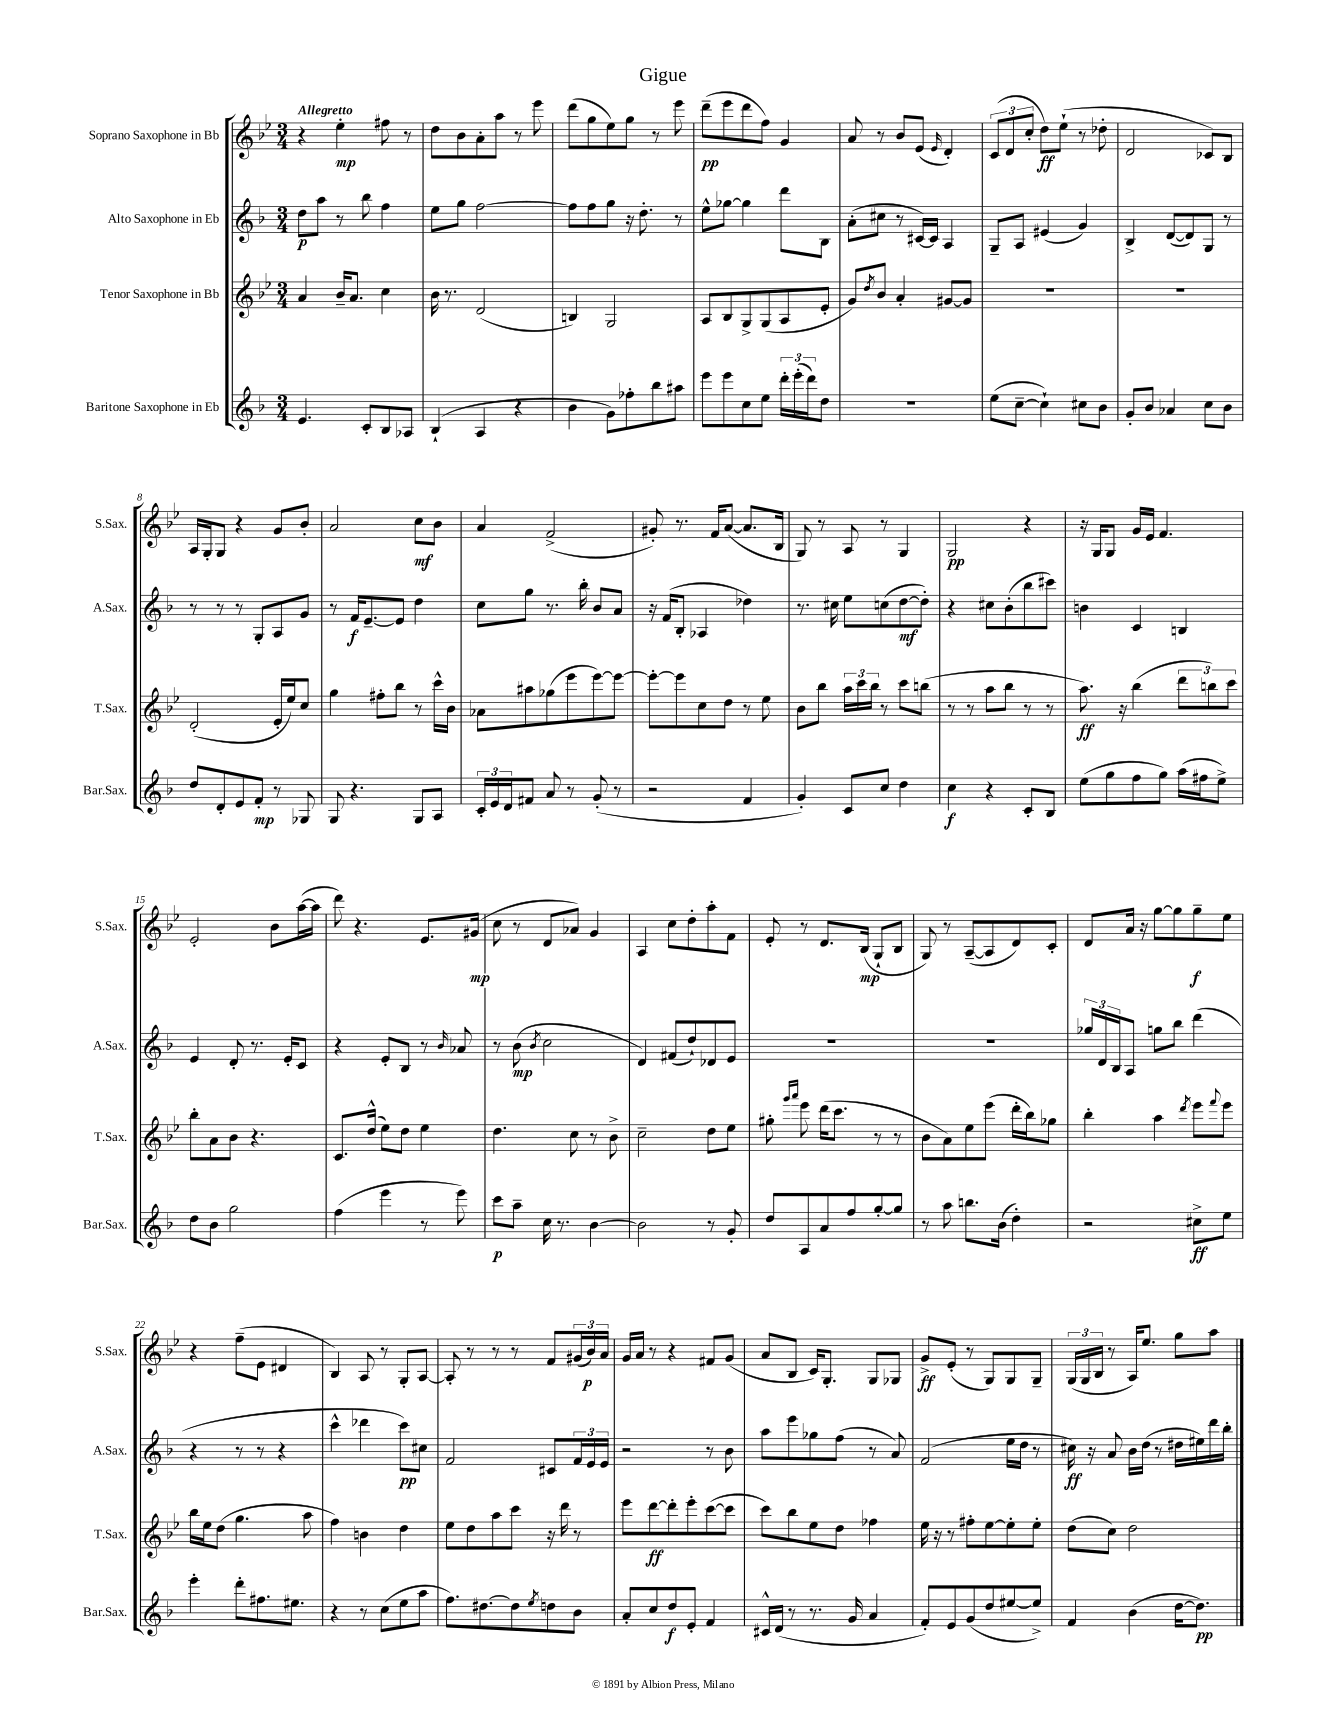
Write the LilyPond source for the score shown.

\header { title = "Gigue" }
<<
\new StaffGroup <<
\new Staff = "s0" \with { instrumentName = "Soprano Saxophone in Bb" shortInstrumentName = "S.Sax." } {
    \clef treble \key bes \major \numericTimeSignature \time 3/4 \tempo "Allegretto"
    r4 ees''4-.\mp fis''8 r8 |
    d''8 bes'8 a'8-. a''8 r8 ees'''8 |
    d'''8( g''8 ees''8) g''8 r8 ees'''8 |
    d'''8--\pp( ees'''8 d'''8 f''8) g'4 |
    a'8 r8 bes'8 ees'8( \grace { ees'16 } d'4-.) |
    \tuplet 3/2 { c'8( d'8 c''8-. } d''8\ff) ees''8-!( r8 des''8-. |
    d'2 ces'8) bes8 |
    a16 g16-. g8 r4 g'8 bes'8-. |
    a'2 c''8\mf bes'8 |
    a'4 f'2->( |
    gis'8-.) r8. f'16 a'8~( a'8. bes16 |
    g8) r8 a8 r8 g4 |
    g2\pp r4 |
    r16 g16 g8 g'16 ees'16 f'4. |
    ees'2-. bes'8 a''16~( a''16 |
    d'''8) r4. ees'8. gis'16\mp( |
    c''8 r8 d'8 aes'8) g'4 |
    a4 c''8 d''8-. a''8-. f'8 |
    ees'8-. r8 d'8. bes16\mp( g8-! bes8 |
    g8) r8 a8~--( a8 d'8) c'8-. |
    d'8 a'16 r16 g''8~ g''8 g''8--\f ees''8 |
    r4 f''8--( ees'8 dis'4 |
    bes4) a8 r8 g8-. a8~ |
    a8-. r8 r8 r8 f'8 \tuplet 3/2 { gis'16( bes'16\p) a'16 } |
    g'16 a'16 r8 r4 fis'8 g'8( |
    a'8 bes8 c'16) g8.-. g8 ges8 |
    g'8->\ff ees'8-.( r8 g8) g8 g8-- |
    \tuplet 3/2 { g16( g16 bes16 } r8 a16) ees''8. g''8 a''8 \bar "|." |
}
\new Staff = "s1" \with { instrumentName = "Alto Saxophone in Eb" shortInstrumentName = "A.Sax." } {
    \clef treble \key f \major \numericTimeSignature \time 3/4
    d''8\p a''8 r8 bes''8 f''4 |
    e''8 g''8 f''2~ |
    f''8 f''8 g''8 r16 d''8.-. r8 |
    e''8-^ ges''8~ ges''4 d'''8 bes8 |
    a'8-.( cis''8 r8 cis'16~) cis'16 a4 |
    g8-- a8 eis'4( g'4) |
    bes4-> d'8~( d'8) g8 r8 |
    r8 r8 r8 g8-. a8 g'8 |
    r8 f'16\f e'8.~-- e'8 d''4 |
    c''8 g''8 r8. bes''16-. bes'8 a'8 |
    r16 f'16( bes8-. aes4 des''4) |
    r8. cis''16 e''8 c''8( d''8~\mf d''8-.) |
    r4 cis''8 bes'8-.( bes''8 cis'''8) |
    b'4 c'4 b4 |
    e'4 d'8-. r8. e'16-. c'8 |
    r4 e'8-. bes8 r8 \grace { bes'16 } aes'8 |
    r8 bes'8\mp( \acciaccatura { bes'8 } c''2 |
    d'4) fis'8( d''8-!) des'8 e'8 |
    R2. |
    R2. |
    \tuplet 3/2 { ges''16 d'16 bes16 } a8 g''8 bes''8 d'''4( |
    r4 r8 r8 r4 |
    c'''4-^ des'''4 c'''8\pp) cis''8 |
    f'2 cis'8 \tuplet 3/2 { f'16 e'16 e'16 } |
    r2 r8 bes'8 |
    a''8 e'''8 ges''8 f''8( r8 a'8) |
    f'2( e''16 d''16 r8 |
    cis''16\ff) r16 a'8 bes'16 d''16( r8 dis''16 eis''16) d'''16 bes''16-. \bar "|." |
}
\new Staff = "s2" \with { instrumentName = "Tenor Saxophone in Bb" shortInstrumentName = "T.Sax." } {
    \clef treble \key bes \major \numericTimeSignature \time 3/4
    a'4 bes'16-- a'8. c''4 |
    bes'16 r8. d'2( |
    b4) g2 |
    a8 bes8 g8-> g8( a8 ees'8-. |
    g'8) \acciaccatura { d''8 } bes'8 a'4-. gis'8~ gis'8 |
    R2. |
    R2. |
    d'2-.( ees'16-. ees''16) c''8 |
    g''4 fis''8-. bes''8 r8 c'''16-^ bes'16 |
    aes'8 ais''8 ges''8( ees'''8 ees'''8~) ees'''8~ |
    ees'''8~-. ees'''8 c''8 d''8 r8 ees''8 |
    bes'8 bes''8 \tuplet 3/2 { a''16 c'''16 bes''16 } r8 c'''8 b''8( |
    r8 r8 a''8 bes''8 r8 r8 |
    a''8.\ff) r16 bes''4( \tuplet 3/2 { d'''8 b''8) c'''8 } |
    bes''8-. a'8 bes'8 r4. |
    c'8. d''16-^( ees''8) d''8 ees''4 |
    d''4. c''8 r8 bes'8-> |
    c''2-- d''8 ees''8 |
    gis''8-. \grace { g'''16 a'''16 } ees'''8 d'''16( c'''8. r8 r8 |
    bes'8 a'8) ees''8 ees'''8( d'''16-. bes''16) ges''8 |
    bes''4-. a''4 \acciaccatura { d'''8 } ees'''8 \appoggiatura { f'''8 } ees'''8 |
    bes''16 ees''16 d''8( g''4. a''8 |
    f''4) b'4 d''4 |
    ees''8 d''8 a''8 c'''8 r16 d'''16 r8 |
    ees'''8 d'''8~\ff d'''8-. ees'''8-. c'''8~( c'''8 |
    c'''8) bes''8 ees''8 d''8 fes''4 |
    ees''16 r16 r8 fis''8-. ees''8~ ees''8-. ees''8-. |
    d''8( c''8) d''2 \bar "|." |
}
\new Staff = "s3" \with { instrumentName = "Baritone Saxophone in Eb" shortInstrumentName = "Bar.Sax." } {
    \clef treble \key f \major \numericTimeSignature \time 3/4
    e'4. c'8-. bes8 aes8 |
    bes4-!( a4 r4 |
    bes'4 g'8) fes''8-. bes''8 ais''8 |
    e'''8 e'''8 c''8 e''8 \tuplet 3/2 { d'''16-. e'''16-.( d'''16) } d''8 |
    R2. |
    e''8( c''8~-- c''4-!) cis''8 bes'8 |
    g'8-. bes'8 aes'4 c''8 bes'8 |
    d''8 d'8-. e'8 f'8-.\mp r8 ges8 |
    g8 r4. g8 a8 |
    \tuplet 3/2 { c'16-. e'16 d'16 } fis'8 a'8 r8 g'8-.( r8 |
    r2 f'4 |
    g'4-.) c'8 c''8 d''4 |
    c''4\f r4 c'8-. bes8 |
    e''8( g''8 f''8 g''8) a''16( fis''16 e''8->) |
    d''8 bes'8 g''2 |
    f''4( e'''4 r8 e'''8) |
    c'''8\p a''8-- c''16 r8. bes'4~ |
    bes'2 r8 g'8-. |
    d''8 a8 a'8 f''8 g''8~-. g''8 |
    r8 a''8 b''8. bes'16( d''4-.) |
    r2 cis''8->\ff e''8 |
    e'''4-. d'''8-. fis''8. eis''8. |
    r4 r8 c''8( e''8 a''8 |
    f''8.) dis''8.~ dis''8 \acciaccatura { e''8 } d''8 bes'8 |
    a'8-. c''8 d''8\f e'8-. f'4 |
    cis'16-^ d'16( r8 r8. g'16 a'4 |
    f'8-.) e'8 g'8( d''8 eis''8~ eis''8->) |
    f'4 bes'4( d''16~ d''8.\pp) \bar "|." |
}
>>
>>
